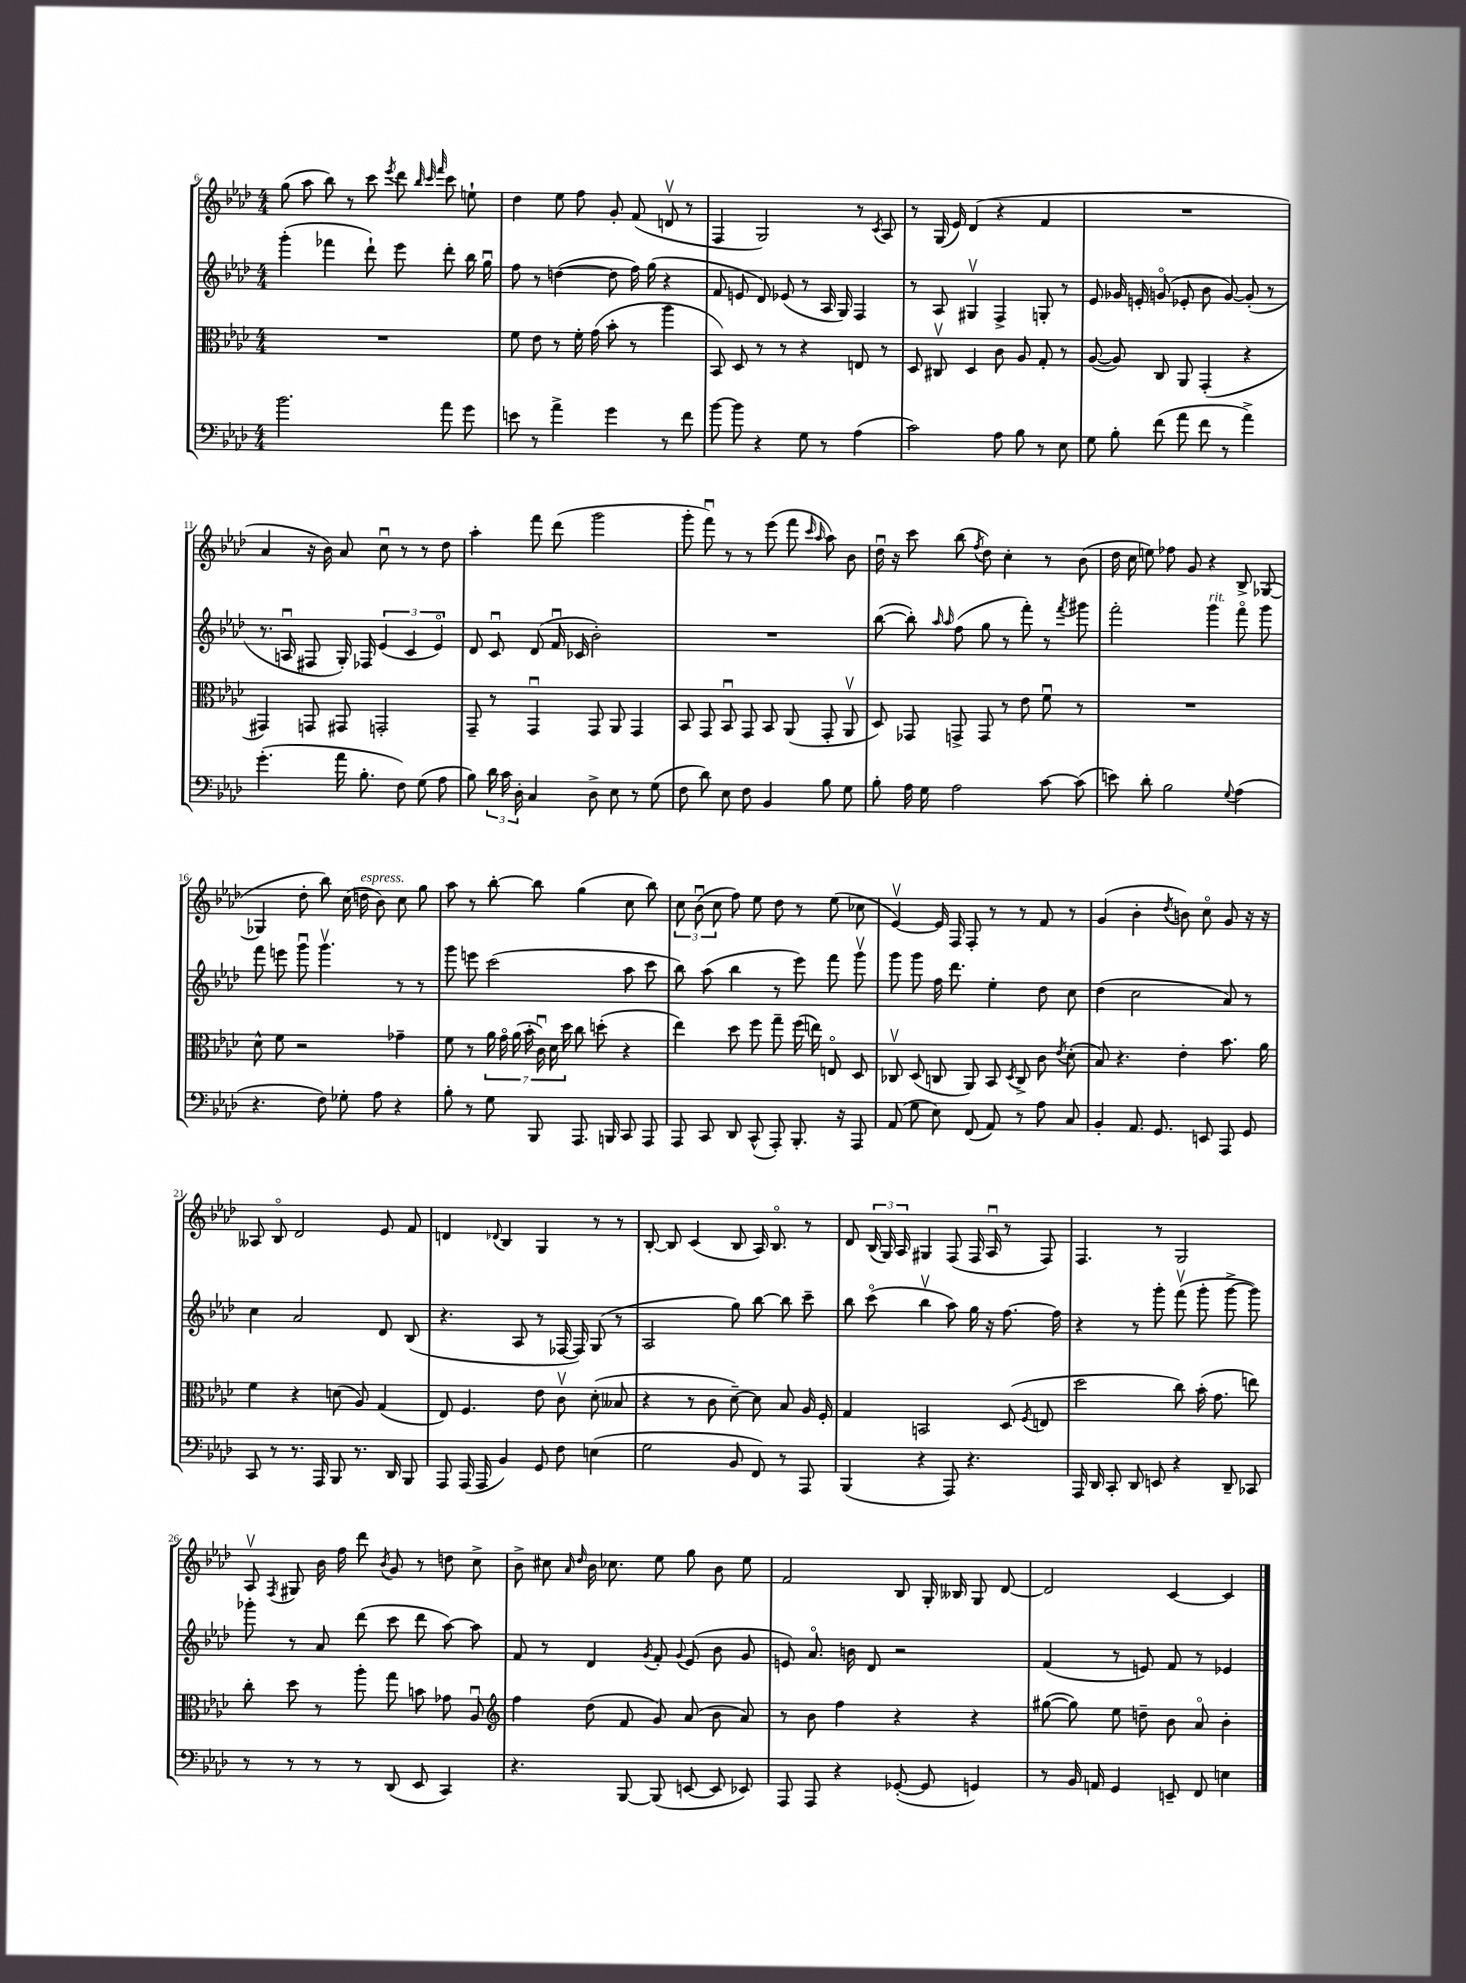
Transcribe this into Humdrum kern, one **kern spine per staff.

**kern	**kern	**kern	**kern
*part4	*part3	*part2	*part1
*staff4	*staff3	*staff2	*staff1
*clefF4	*clefC3	*clefG2	*clefG2
*k[b-e-a-d-]	*k[b-e-a-d-]	*k[b-e-a-d-]	*k[b-e-a-d-]
*M4/4	*M4/4	*M4/4	*M4/4
=6	=6	=6	=6
2.b-\	1r	(4ggg'\	(8gg\
.	.	.	8aa-\
.	.	4fff-X\	8bb-\)
.	.	.	8r
.	.	8ddd-`\)	8ccc\
.	.	.	8qeee-/
.	.	8eee-\	8ddd-\
.	.	.	32qqbb-/
.	.	.	32qqccc/
.	.	.	32qqfff/
8a-\	.	8ddd-'\	8ccc\
8g\	.	16bb-\	8een`\
.	.	16ggu\	.
=7	=7	=7	=7
8en\	8f\	8ff\	4dd-\
8r	8e-\	8r	.
4a-^\	8r	([4ddn\	8ee-\
.	16f'\	.	8ff\
.	(16g\	.	.
4g\	8b-'\	8dd\]	8g'/
.	8r	16ff\)	(8f/
.	.	(16gg\	.
8r	4aa-\	4r	8dnv/
8f\	.	.	8r
=8	=8	=8	=8
[8b-\	8BB-/)	8f/	4F/
8b-\]	8D-/	8en/	.
4r	8r	8d-/)	2G/)
.	8r	(8e-X/	.
8G\	4r	8r	.
8r	.	16A-/	.
.	.	16G/)	.
(4A-\	8En/	4F/	8r
.	.	.	8qc/
.	8r	.	8A-/
=9	=9	=9	=9
2c\)	8D-/	8r	8r
.	8C#Xv/	8A-/	(16G/
.	.	.	16e-/)
.	4D-/	4G#Xv/	(4d-/
8A-\	8c\	4F^/	4r
8B-\	8A-/	.	.
8r	8G'/	8Gn'/	4f/
8E-\	8r	8r	.
=10	=10	=10	=10
8G\	([8A-/	8e-/	1r
8B-'\	8A-/])	16g-X/	.
.	.	16en'/	.
(8f\	8C/	(8gn/	.
8a-\	8AA-/	8e-X'/	.
8f\	(4GG'/	8b-\	.
8r	.	[8g/)	.
4a-^\)	4r	(8g'/]	.
.	.	8r	.
!!LO:LB:g=z
=11	=11	=11	=11
(4.g'\	4GG#X/)	8.r	4a-/
.	.	16Anu/	.
.	8GGn/	8F#X/	16r
.	.	.	16b-\)
16a-\	8GG#X/	16G'/)	8a-/
8.B-'\	.	16F-X/	.
.	2GGn'/	(6e-/	8ccu\
8F\)	.	.	8r
.	.	6c/	.
(8G\	.	.	8r
.	.	6e-/)	.
8A-\	.	.	8dd-\
=12	=12	=12	=12
8B-\)	8GG~/	8d-/	4aa-'\
24d-\	8r	8cu/	.
24c\	.	.	.
24D-'\	.	.	.
4C/	4GGu/	(8d-/	8fff\
.	.	16fu/	(8ddd-\
.	.	16c-X/	.
8D-^\	8GG/	2b-'\)	2ggg\
8E-\	8AA-/	.	.
8r	4GG/	.	.
(8G\	.	.	.
=13	=13	=13	=13
8F\	8BB-/	1r	8ggg'\
8d-\)	8GG/	.	8fffu\)
8E-\	8BB-u/	.	8r
8F\	8GG/	.	8r
4BB-/	8BB-/	.	(8eee-\
.	(8AA-/	.	8fff\
.	.	.	16qqccc/
.	.	.	16qqaa-/
8B-\	8GG'/	.	8aa-\)
8G\	8AA-v/	.	8b-\
=14	=14	=14	=14
8B-'\	8D-/)	([8bb-\	16dd-u\
.	.	.	16r
16A-\	8GG-X/	8bb-'\])	8ccc\
16G\	.	.	.
.	.	16qqaa-/	.
.	.	16qqaa-/	.
2A-\	8GGn^/	(8ff\	(8bb-\
.	.	.	8qff/
.	8GG/	8gg\	8dd-\)
.	8r	8r	4cc'\
.	8e-\	8fff'\)	.
[8c\	8fu\	8r	8r
.	.	8qfff/	.
(8c\]	8r	8ggg#X\	(8b-\
=15	=15	=15	=15
8en\)	1r	2fff'\	16dd-\
.	.	.	16cc\
8d-'\	.	.	8een\)
2B-\	.	.	8ff-X\
.	.	.	8g/
!	!	!LO:TX:a:i:t=rit.	!
.	.	4ggg\	4r
8qqG/	.	.	.
(4A-\	.	8fff\	8B-^/
.	.	8ggg\	([8G-X/
!!LO:LB:g=z
=16	=16	=16	=16
4.r	8d-^^\	8fff\	4G-X/]
.	8f\	8eeen\	.
.	2r	8gggu\	8dd-'\
8F\)	.	4.gggv\	8bb-\)
8G-X'\	.	.	(16cc\
!	!	!	!LO:TX:a:i:t=espress.
.	.	.	16ddn\
8A-\	.	.	8b-\)
4r	4g-X~\	8r	8cc\
.	.	8r	8gg\
=17	=17	=17	=17
8B-'\	8f\	8ggg\	8aa-\
8r	8r	8eeen\	8r
8G\	28a-\	(2ccc\	[8bb-'\
.	28g\	.	.
.	(28a-\	.	.
.	28b-'\	.	.
8BBB-/	.	.	8bb-\]
.	28cu\)	.	.
.	28d-\	.	.
.	28dd-\	.	.
8.AAA-/	8cc\	.	(4gg\
.	(8ddn'\	.	.
16BBBn/	.	.	.
8CC/	4r	8aa-\	8cc\
8AAA-/	.	8ccc\	8bb-\)
=18	=18	=18	=18
8AAA-/	4ee-\)	8bb-\)	12cc\
.	.	.	(12b-u\
8CC/	.	(8aa-\	.
.	.	.	12cc\
8DD-/	8dd-\	4bb-\	8ff\)
(8CC^^/	8ff\	.	8ee-\
8AAA-'/)	8gg~\	8r	8dd-\
8.BBB-'/	(16ff\	8eee-\)	8r
.	16een\)	.	.
.	8En/	8fff\	(8ee-\
16r	.	.	.
8AAA-/	8D-/	8gggv\	8cc-X\
=19	=19	=19	=19
(8AA-/	8C-Xv/	8ggg\	[4e-v/)
8G\	(8D-/	8ggg\	.
8E-\)	8Cn/	16ff\	16e-/]
.	.	8.ddd-\	16F/
(8FF/	8AA-/)	.	8F'/
8AA-/)	8BB-/	4ee-'\	8r
.	8qD-/	.	.
8r	8C^/	.	8r
8A-\	8c\	8dd-\	8f/
.	8qe-/	.	.
8C/	(8d-'\	8cc\	8r
=20	=20	=20	=20
4BB-'/	8B-/)	(4dd-\	(4g/
.	4.r	.	.
8.AA-/	.	2cc\	4b-'\
8.GG/	.	.	.
.	.	.	8qdd-/
.	4e-'\	.	8bn\)
8EEn/	.	.	8cc\
8AAA-/	8.b-\	8a-/)	8g/
8GG/	.	8r	16r
.	16a-\	.	16r
!!LO:LB:g=z
=21	=21	=21	=21
8CC/	4f\	4cc\	8A--X/
8r	.	.	8B-/
8.r	4r	2a-/	2d-/
16AAA-/	.	.	.
8BBB-/	(8dn\	.	.
8.r	8A-/)	.	.
.	(4G/	8d-/	8e-/
16DD-/	.	.	.
8BBB-/	.	(8B-/	8f/
=22	=22	=22	=22
8AAA-/	8E-/)	4.r	4dn/
(16AAA-/	4.F/	.	.
16AAA-/	.	.	.
.	.	.	8qqd-X/
4BB-/)	.	.	4B-/
.	.	8A-/	.
8GG/	8e-\	8r	4G/
8F\	8cv\	[16F-X/	.
.	.	16F-/])	.
(4En\	(8d-'\	(8G/	8r
.	8B--X/	8r	8r
=23	=23	=23	=23
2G\	4r	2A-/	[8B-'/
.	.	.	8B-/]
.	8r	.	(4c/
.	8c\	.	.
8BB-/	[8d-~\)	8gg\)	8B-/
8FF/)	8d-\]	[8bb-\	16A-/)
.	.	.	8.B-/
8r	8B-/	8bb-\]	.
8AAA-/	16A-/	8ccc~\	8r
.	16F'/	.	.
=24	=24	=24	=24
(4BBB-/	4G/	8bb-\	8d-/
.	.	(8ccc\	(24B-/
.	.	.	24G/)
.	.	.	24A-/
4r	2BBn/	4bb-v\	4G#X/
8AAA-/)	.	8aa-\)	(8F/
4.r	.	16gg\	16F/
.	.	16r	16A-u/
.	(8D-/	[8.ff\	8r
.	8qF/	.	.
.	8En/	.	8F/)
.	.	16ff\]	.
=25	=25	=25	=25
16AAA-/	2dd-\	4r	4.F/
16DD-/	.	.	.
8CC'/	.	.	.
8DD-/	.	8r	.
8EEn/	.	8ggg'\	8r
4r	8cc\)	(8fffv\	2G/
.	(16b-'\	8ggg'\	.
.	8.g\	.	.
8DD-~/	.	[8ggg^\	.
8CC-X/	8een\)	8ggg\])	.
!!LO:LB:g=z
=26	=26	=26	=26
8r	8cc'\	8ggg-X'\	8A-v/
.	.	.	8qF/
8r	8dd-\	8r	8G#X/
8r	8r	8a-/	16b-\
.	.	.	16ff\
8r	8aa-'\	(8ddd-\	8ddd-\
.	.	.	8qb-/
(8DD-/	8gg\	8ccc\	8g/
8EE-/	8bn\	8ddd-\	8r
4CC/)	8g-X\	[8aa-\)	8ddn\
.	8A-u/	8aa-\]	8cc^\
=27	=27	=27	=27
*	*clefG2	*	*
4.r	4ff\	8f/	8b-^\
.	.	8r	8cc#X\
.	.	.	16qqa-/
.	.	.	16qqdd-/
.	(8dd-\	4d-/	16b-\
.	.	.	8.cc-X\
[8BBB-/	8f/	.	.
.	.	8qg/	.
(8BBB-/]	8g/)	8f'/	8ee-\
.	.	8qqg/	.
[8EEn/	(8a-/	(8e-/	8gg\
8EE/]	8b-\	8b-\	8b-\
8EE-X/)	8a-/)	8g/	8ee-\
=28	=28	=28	=28
8AAA-/	8r	8en/)	2f/
8AAA-/	8b-\	8.a-/	.
4r	4ff\	.	.
.	.	16bn\	.
.	.	8d-/	.
([8GG-X'/	4r	2r	8B-/
8GG-/]	.	.	16G'/
.	.	.	16B--X/
4GGn/)	4r	.	8G/
.	.	.	[8d-/
=29	=29	=29	=29
8r	([8gg#X\	(4f/	2d-/]
16BB-/	8gg#\])	.	.
16AAn/	.	.	.
4GG/	8ee-\	8r	.
.	8ddn~\	8en/)	.
8EEn~/	8b-\	8f/	[4c/
8FF/	8a-/	8r	.
4En\	4b-'\	4e-X/	4c/]
==	==	==	==
*-	*-	*-	*-
